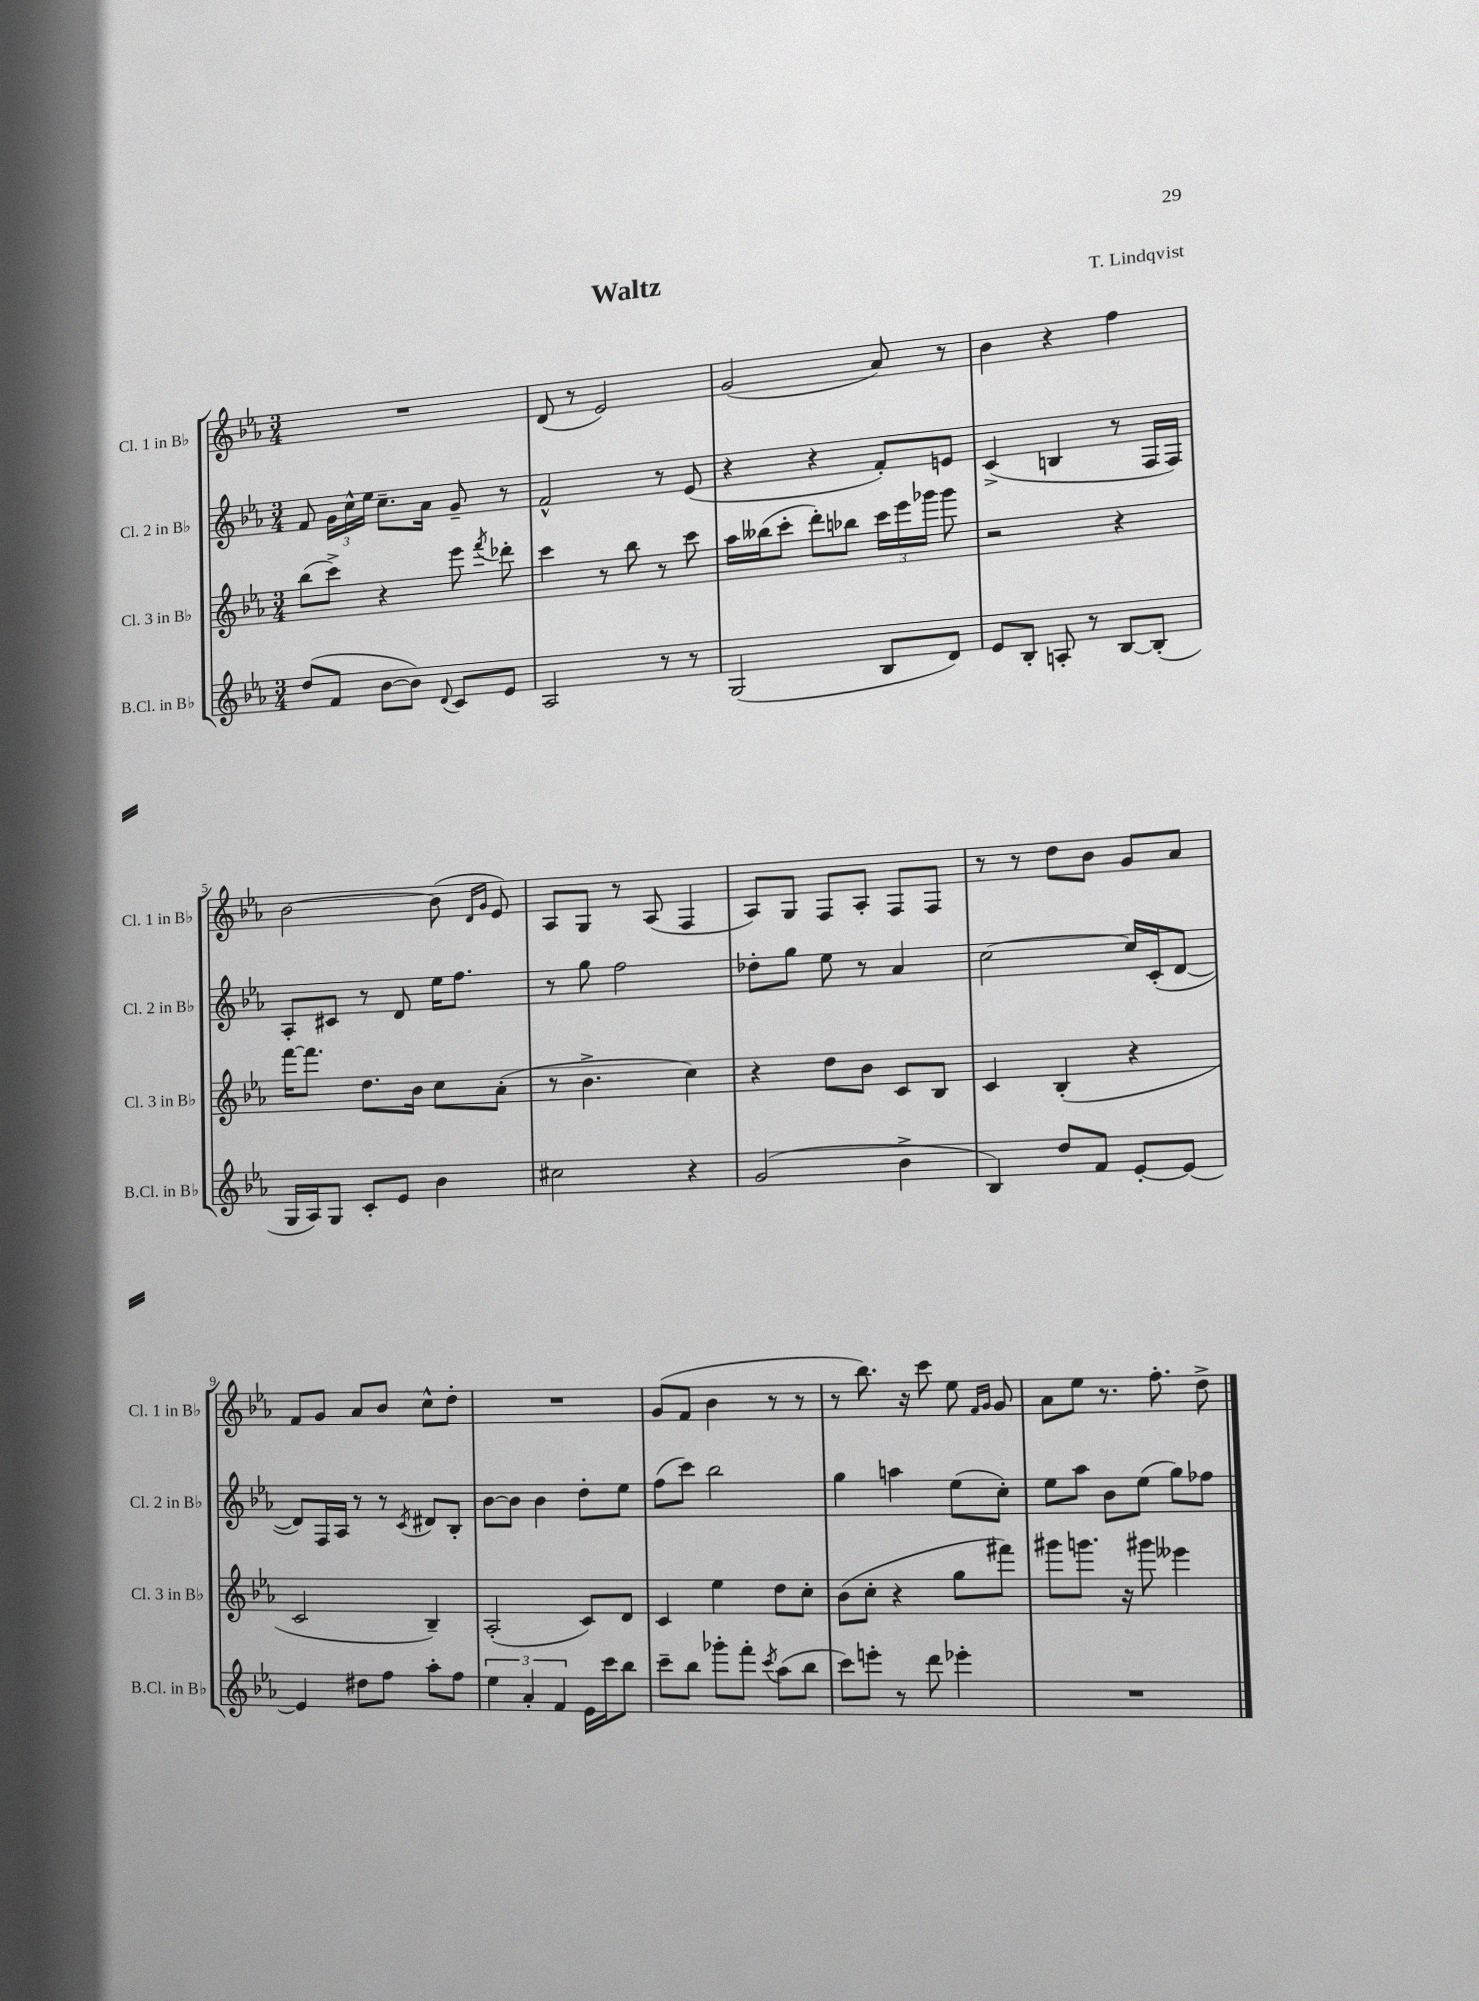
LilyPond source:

\header { title = "Waltz" composer = "T. Lindqvist" }
<<
\new StaffGroup <<
\new Staff = "s0" \with { instrumentName = "Cl. 1 in Bb" shortInstrumentName = "Cl. 1 in Bb" } {
    \clef treble \key ees \major \numericTimeSignature \time 3/4
    \autoBeamOff R2. |
    d'8( r8 ees'2) |
    g'2( aes'8) r8 |
    bes'4 r4 f''4 |
    bes'2~ bes'8( \grace { d'16[ g'16] } ees'8) |
    aes8[ g8] r8 aes8( f4 |
    aes8[) g8] f8[ aes8]-. f8[ f8] |
    r8 r8 d''8[ bes'8] g'8[ aes'8] |
    f'8[ g'8] aes'8[ bes'8] c''8[-^ d''8]-. |
    R2. |
    g'8[( f'8] bes'4 r8 r8 |
    r8 bes''8.) r16 c'''8 ees''8 \grace { f'16[ g'16] } g'8 |
    aes'8[ ees''8] r8. f''8.-. d''8-> \bar "|." |
}
\new Staff = "s1" \with { instrumentName = "Cl. 2 in Bb" shortInstrumentName = "Cl. 2 in Bb" } {
    \clef treble \key ees \major \numericTimeSignature \time 3/4
    \autoBeamOff f'8 \tuplet 3/2 { g'16[ c''16-^ ees''16] } c''8.[-- aes'16] g'8-- r8 |
    f'2-^ r8 ees'8( |
    r4 r4 f'8[-.) e'8] |
    c'4->( b4 r8 f16[ f16]) |
    aes8[-. cis'8] r8 d'8 ees''16[ f''8.] |
    r8 g''8 f''2 |
    des''8[-. g''8] ees''8 r8 aes'4 |
    c''2~ c''16[ c'16-.( d'8]~ |
    d'8[) f16 aes16] r8 r8 \acciaccatura { c'8 } dis'8[ bes8]-. |
    bes'8[~ bes'8] bes'4 d''8[-. ees''8] |
    f''8[( c'''8]) bes''2 |
    g''4 a''4 ees''8[( c''8]-.) |
    ees''8[ aes''8] bes'8[ ees''8]( g''8[) fes''8] \bar "|." |
}
\new Staff = "s2" \with { instrumentName = "Cl. 3 in Bb" shortInstrumentName = "Cl. 3 in Bb" } {
    \clef treble \key ees \major \numericTimeSignature \time 3/4
    \autoBeamOff bes''8[( c'''8]->) r4 ees'''8 \acciaccatura { f'''8 } des'''8-. |
    c'''4 r8 bes''8 r8 c'''8 |
    aes''16[ beses''16( c'''8]-. d'''8[-.) bes''8] \tuplet 3/2 { c'''16[ ees'''16 ges'''16] } ges'''8 |
    r2 r4 |
    f'''16[~ f'''8.] d''8.[ bes'16] c''8[ aes'8]-.( |
    r8 bes'4.-> c''4) |
    r4 d''8[ bes'8] c'8[ bes8] |
    c'4 bes4-.( r4 |
    c'2 bes4--) |
    aes2-.( c'8[) d'8] |
    c'4 ees''4 d''8[ c''8]-. |
    bes'8[( c''8]-. r4 g''8[ fis'''8]) |
    gis'''8[ g'''8.] r16 gis'''8 eeses'''4 \bar "|." |
}
\new Staff = "s3" \with { instrumentName = "B.Cl. in Bb" shortInstrumentName = "B.Cl. in Bb" } {
    \clef treble \key ees \major \numericTimeSignature \time 3/4
    \autoBeamOff d''8[( f'8] bes'8[~ bes'8]) \appoggiatura { d'8 } c'8[ ees'8] |
    aes2 r8 r8 |
    g2( bes8[ d'8]) |
    ees'8[ bes8]-. a8-. r8 bes8[~ bes8]-.( |
    g16[ aes16) g8] c'8[-. ees'8] bes'4 |
    cis''2 r4 |
    g'2( bes'4-> |
    bes4) d''8[ f'8] ees'8[~-. ees'8]~ |
    ees'4 dis''8[ f''8] aes''8[-. f''8] |
    \tuplet 3/2 { ees''4 aes'4-. f'4 } ees'16[ c'''16 bes''8] |
    c'''8[-- bes''8] ges'''8[-. f'''8]-. \acciaccatura { c'''8 } aes''8[( bes''8] |
    c'''8[) e'''8]-. r8 d'''8 ees'''4-. |
    R2. \bar "|." |
}
>>
>>
